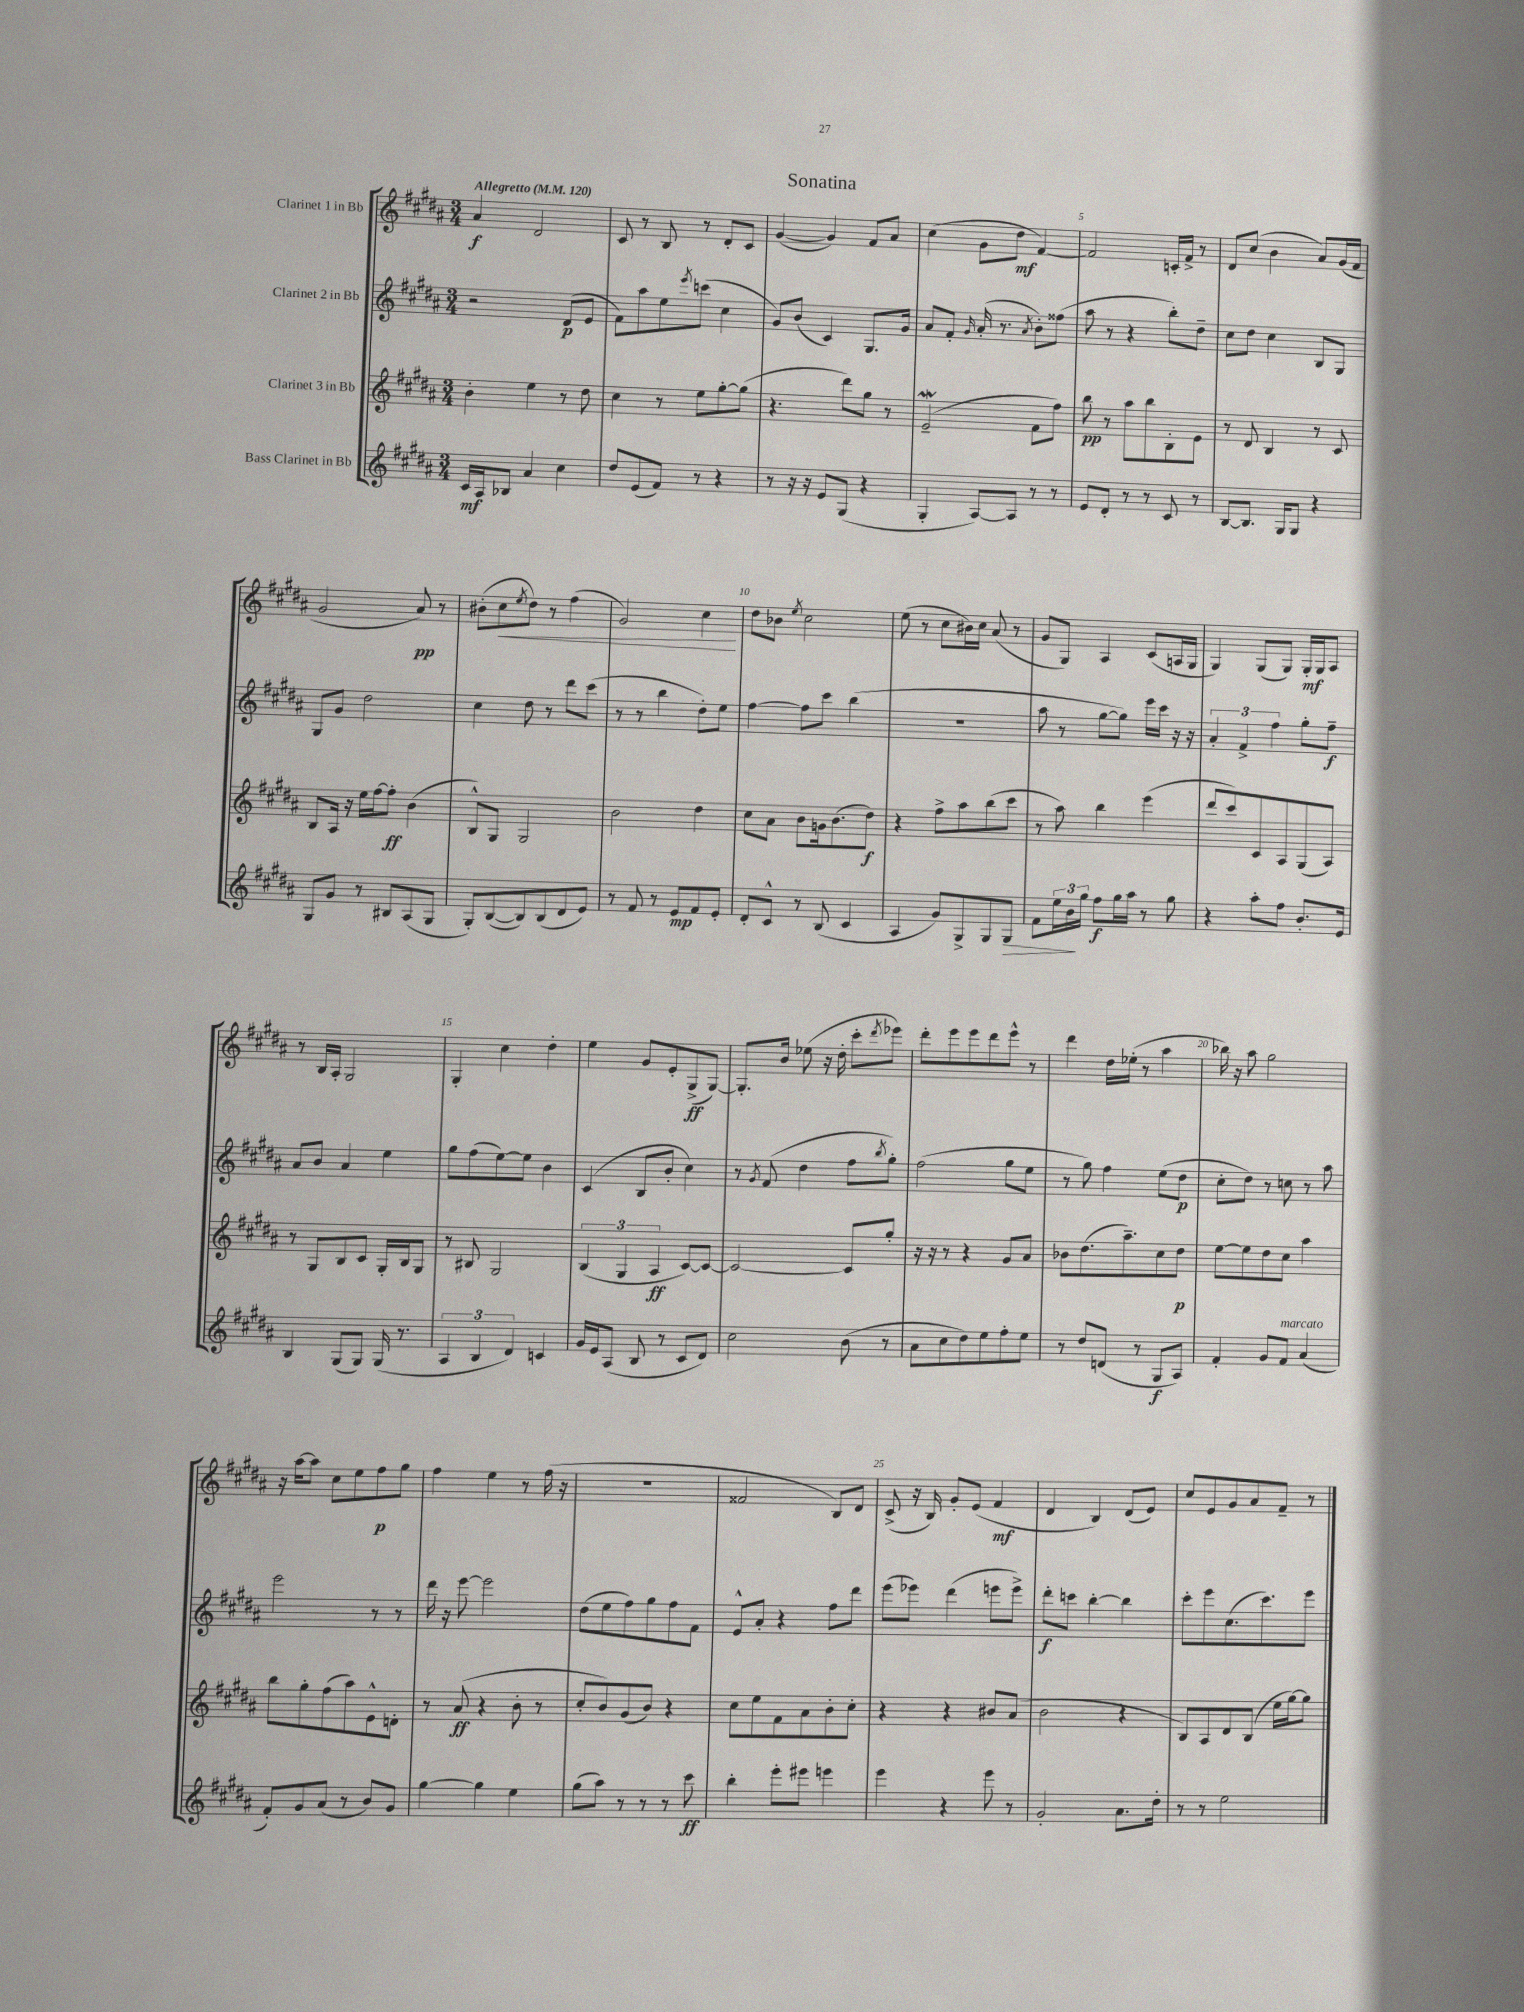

**kern	**kern	**kern	**kern
*staff4	*staff3	*staff2	*staff1
*clefG2	*clefG2	*clefG2	*clefG2
*k[f#c#g#d#a#]	*k[f#c#g#d#a#]	*k[f#c#g#d#a#]	*k[f#c#g#d#a#]
*M3/4	*M3/4	*M3/4	*M3/4
*MM120	*MM120	*MM120	*MM120
16c#/LL	4b'\	2r	4a#/
16A#/J	.	.	.
8B-/J	.	.	.
4a#/	4ee\	.	2d#/
4cc#\	8r	(8d#/L	.
.	8dd#\	8e/J	.
=	=	=	=
8dd#/L	4cc#\	8f#\L)	8c#/
(8e/	.	8aa#\	8r
8f#/J)	8r	8ee\	8B/
.	.	8qeee/	.
8r	8ee\L	(8ccc\J	8r
4r	[8gg#'\	4cc#\	8d#'/L
.	(8gg#\]J	.	8c#/J
=	=	=	=
8r	4.r	8g#/L)	([4g#/
16r	.	(8b/J	.
16r	.	.	.
8e/L	.	4c#/)	4g#/])
(8G#/J	8ddd#\L)	.	.
4r	8gg#\J	8.G#/L	8f#/L
.	8r	.	8a#/J
.	.	16g#/Jk	.
=	=	=	=
4G#'/	(2e~/	8a#/L	(4cc#\
.	.	8f#'/J	.
.	.	16qqg#/	.
[8A#/L)	.	(16a#'/	8g#\L
.	.	8.r	.
8A#/]J	.	.	8dd#\J
.	.	8qa#/	.
8r	8f#\L	8b'\L)	[4f#/)
8r	8ff#\J)	(8ff##\J	.
=	=	=	=
8e/L	8bb\	8aa#\	2f#/]
8d#'/J	8r	8r	.
8r	8aa#\L	4r	.
8r	8bb\	.	.
8c#/	8B'\	8bb'\L)	16c'/LL
.	.	.	16f#^/JJ
8r	8e\J	8dd#~\J	8r
=	=	=	=
[8B/L	8r	8cc#\L	8d#/L
8.B/]J	8d#/	8dd#\J	(8cc#/J
.	4B/	4cc#\	4b\
16G#/LK	.	.	.
8G#/J	.	.	.
4r	8r	8B/L	8a#/L)
.	8c#/	8G#/J	(16g#/L
.	.	.	16f#/JJ
=	=	=	=
8G#/L	8B/L	8G#/L	2g#/
8g#/J	16A#/Jk	8g#/J	.
.	16r	.	.
8r	16ee\LL	2dd#\	.
.	[16ff#\J	.	.
8B#/L	8ff#'\]J	.	.
(8A#/	(4b\	.	8a#/)
8G#/J	.	.	8r
=	=	=	=
8G#'/L)	8B^^/L)	4cc#\	(8b#'\L
([8B/	8G#/J	.	8cc#\
.	.	.	8qee/
8B/])	2G#/	8dd#\	8dd#\J)
(8B/	.	8r	8r
8d#/	.	8ddd#\L	(4ff#\
8e/J)	.	(8ccc#\J	.
=	=	=	=
8r	2b\	8r	2g#/)
8f#/	.	8r	.
8r	.	4bb\	.
8e/L	.	.	.
8f#/	4dd#\	8dd#'\L)	4cc#\
8e'/J	.	8ee\J	.
=	=	=	=
8d#'/L	8cc#\L	[4ff#\	8dd#\L
8c#^^/J	8a#\J	.	8b-\J
.	.	.	8qee/
8r	8b\L	8ff#\]L	2cc#\
(8B/	16g\k	8ccc#\J	.
.	(8.b\	.	.
4c#/	.	(4bb\	.
.	8dd#\J)	.	.
=	=	=	=
4A#/	4r	2.r	(8ee\
.	.	.	8r
8g#/L)	8ff#^\L	.	8cc#\L
8G#^/	8aa#\	.	16b#\L)
.	.	.	16cc#\JJ
8G#/	(8bb\	.	(8a#/
8G#/J	8ccc#\J	.	8r
=	=	=	=
8f#\L	8r	8aa#\	8g#/L
24ee\L	8aa#\)	8r	8G#/J)
24b\	.	.	.
24gg#\JJ	.	.	.
8ff#\L	4bb\	[8gg#\L	4A#/
16gg#\L	.	8gg#\]J)	.
16aa#\JJ	.	.	.
8r	(4eee\	16eee\LL	(8c#/L
.	.	16ccc#\JJ	.
8gg#\	.	16r	16A/L
.	.	16r	16G#/JJ
=	=	=	=
4r	8ddd#/L	6a#'/	4G#/)
.	8ccc#/)	.	.
.	.	6f#^/	.
8aa#'\L	8c#/	.	(8G#/L
.	.	6ff#\	.
8ff#\J	8A#/	.	8G#/J)
8.b'/L	(8G#/	8gg#'\L	16G#'/LL
.	.	.	16G#/J
.	8A#/J)	8ff#~\J	8A#/J
16e/Jk	.	.	.
=	=	=	=
4B/	8r	8a#/L	8r
.	8G#/L	8b/J	16B/LL
.	.	.	16A#'/JJ
(8G#/L	8B/	4a#/	2G#/
8G#/J)	8c#/J	.	.
(16G#/	16G#'/LL	4ee\	.
8.r	16B/J	.	.
.	8G#/J	.	.
=	=	=	=
6A#/	8r	8gg#\L	4G#'/
.	8B#/	(8ff#\	.
6B/	.	.	.
.	2G#/	[8ee\)	4cc#\
6d#/)	.	.	.
.	.	8ee\]J	.
4c/	.	4b\	4dd#'\
=	=	=	=
16g#/LL	(6B/	(4c#/	4ee\
16e/J	.	.	.
(8A#/J	.	.	.
.	6G#/	.	.
8B/	.	8B/L	8g#/L
.	6A#/	.	.
8r	.	8b'/J	8e'/
8c#/L	[8c#/L)	4cc#\)	(8G#^/
8d#/J)	8c#/_J	.	[8G#/J)
=	=	=	=
2cc#\	2c#/_	8r	8.G#'/]L
.	.	8qg#/	.
.	.	(8f#/	.
.	.	.	16b/Jk
.	.	4dd#\	(8ee-\
.	.	.	16r
.	.	.	16dd#'\
(8b\	8c#/]L	8ff#\L	8ccc#'\L
.	.	8qbb/	8qddd#/
8r	8gg#'/J	8gg#'\J)	8eee-\J)
=	=	=	=
8a#\L	16r	(2ff#\	8ddd#'\L
.	16r	.	.
8cc#\	8r	.	8eee\
8dd#\)	4r	.	8eee\
8ee\	.	.	8ddd#\
8ff#'\	8g#/L	8gg#\L	8eee^^\J
8ee\J	8a#/J	8ee\J	8r
=	=	=	=
8r	8b-\L	8r	4ddd#\
8dd#/L	(8.dd#\	8gg#\)	.
(8d/J	.	4ff#\	16dd#\LL
.	8.aa#~\)	.	(16ee-'\JJ
8r	.	.	8r
8G#/L	8cc#\	(8ee\L	4aa#\
8A#/J)	8dd#\J	8dd#\J	.
=	=	=	=
4f#'/	[8ee\L	8cc#'\L	16bb-\)
.	.	.	16r
.	8ee\]	8dd#\J)	8aa#\
8g#/L	8dd#\	8r	2gg#\
8f#/J	8cc#\J	8cc\	.
(4a#/	4aa#\	8r	.
.	.	8aa#\	.
=	=	=	=
8f#'/L)	8bb\L	2eee\	16r
.	.	.	[16aa#\LK
8g#/	8gg#'\	.	8aa#\]J
(8a#/J	(8ff#\	.	8cc#\L
8r	8aa#\)	.	8ee\
8b/L)	8e^^\	8r	8ff#\
8g#/J	8d'\J	8r	8gg#\J
=	=	=	=
[4gg#\	8r	16ddd#\	4ff#\
.	.	16r	.
.	(8a#/	[8eee\	.
4gg#\]	4r	2eee\]	4ee\
4ee\	8b'\	.	8r
.	8r	.	(16ff#\
.	.	.	16r
=	=	=	=
(8gg#\L	8cc#'/L	(8dd#\L	2.r
8aa#\J)	8b/)	8ee\	.
8r	(8g#/	8ff#\)	.
8r	8b/J)	8gg#\	.
8r	4r	8ff#\	.
8ccc#\	.	8f#\J	.
=	=	=	=
4bb'\	8cc#\L	8e^^/L	2f##/
.	8ee\	8a#'/J	.
8eee'\L	8f#\	4r	.
8eee#\J	8a#\	.	.
4eee\	8b'\	8ff#\L	8B/L)
.	8cc#'\J	8ddd#\J	8d#/J
=	=	=	=
4eee\	4r	(8eee\L	(8c#^/
.	.	8eee-\J)	16r
.	.	.	16B/)
4r	4r	(4ddd#\	8g#'/L
.	.	.	(8e/J
8eee\	8b#/L	8eee\L	4f#/
8r	(8a#/J	8eee^\J)	.
=	=	=	=
2g#'/	2b\	8ddd#'\L	4d#/
.	.	8ccc\J	.
.	.	[4bb'\	4B/)
8.a#\L	4r	4bb\]	(8d#/L
.	.	.	8e/J)
16dd#'\Jk	.	.	.
=	=	=	=
8r	8B/L)	8ccc#'\L	8cc#/L
8r	8A#/	8eee\	8e/
2ee\	8d#/	(8.cc#\	8g#/
.	(8B/J	.	8a#/
.	.	8.ccc#\)	.
.	16ee\LL	.	8f#~/J
.	[16gg#\J)	.	.
.	8gg#\]J	8eee\J	8r
==	==	==	==
*-	*-	*-	*-
